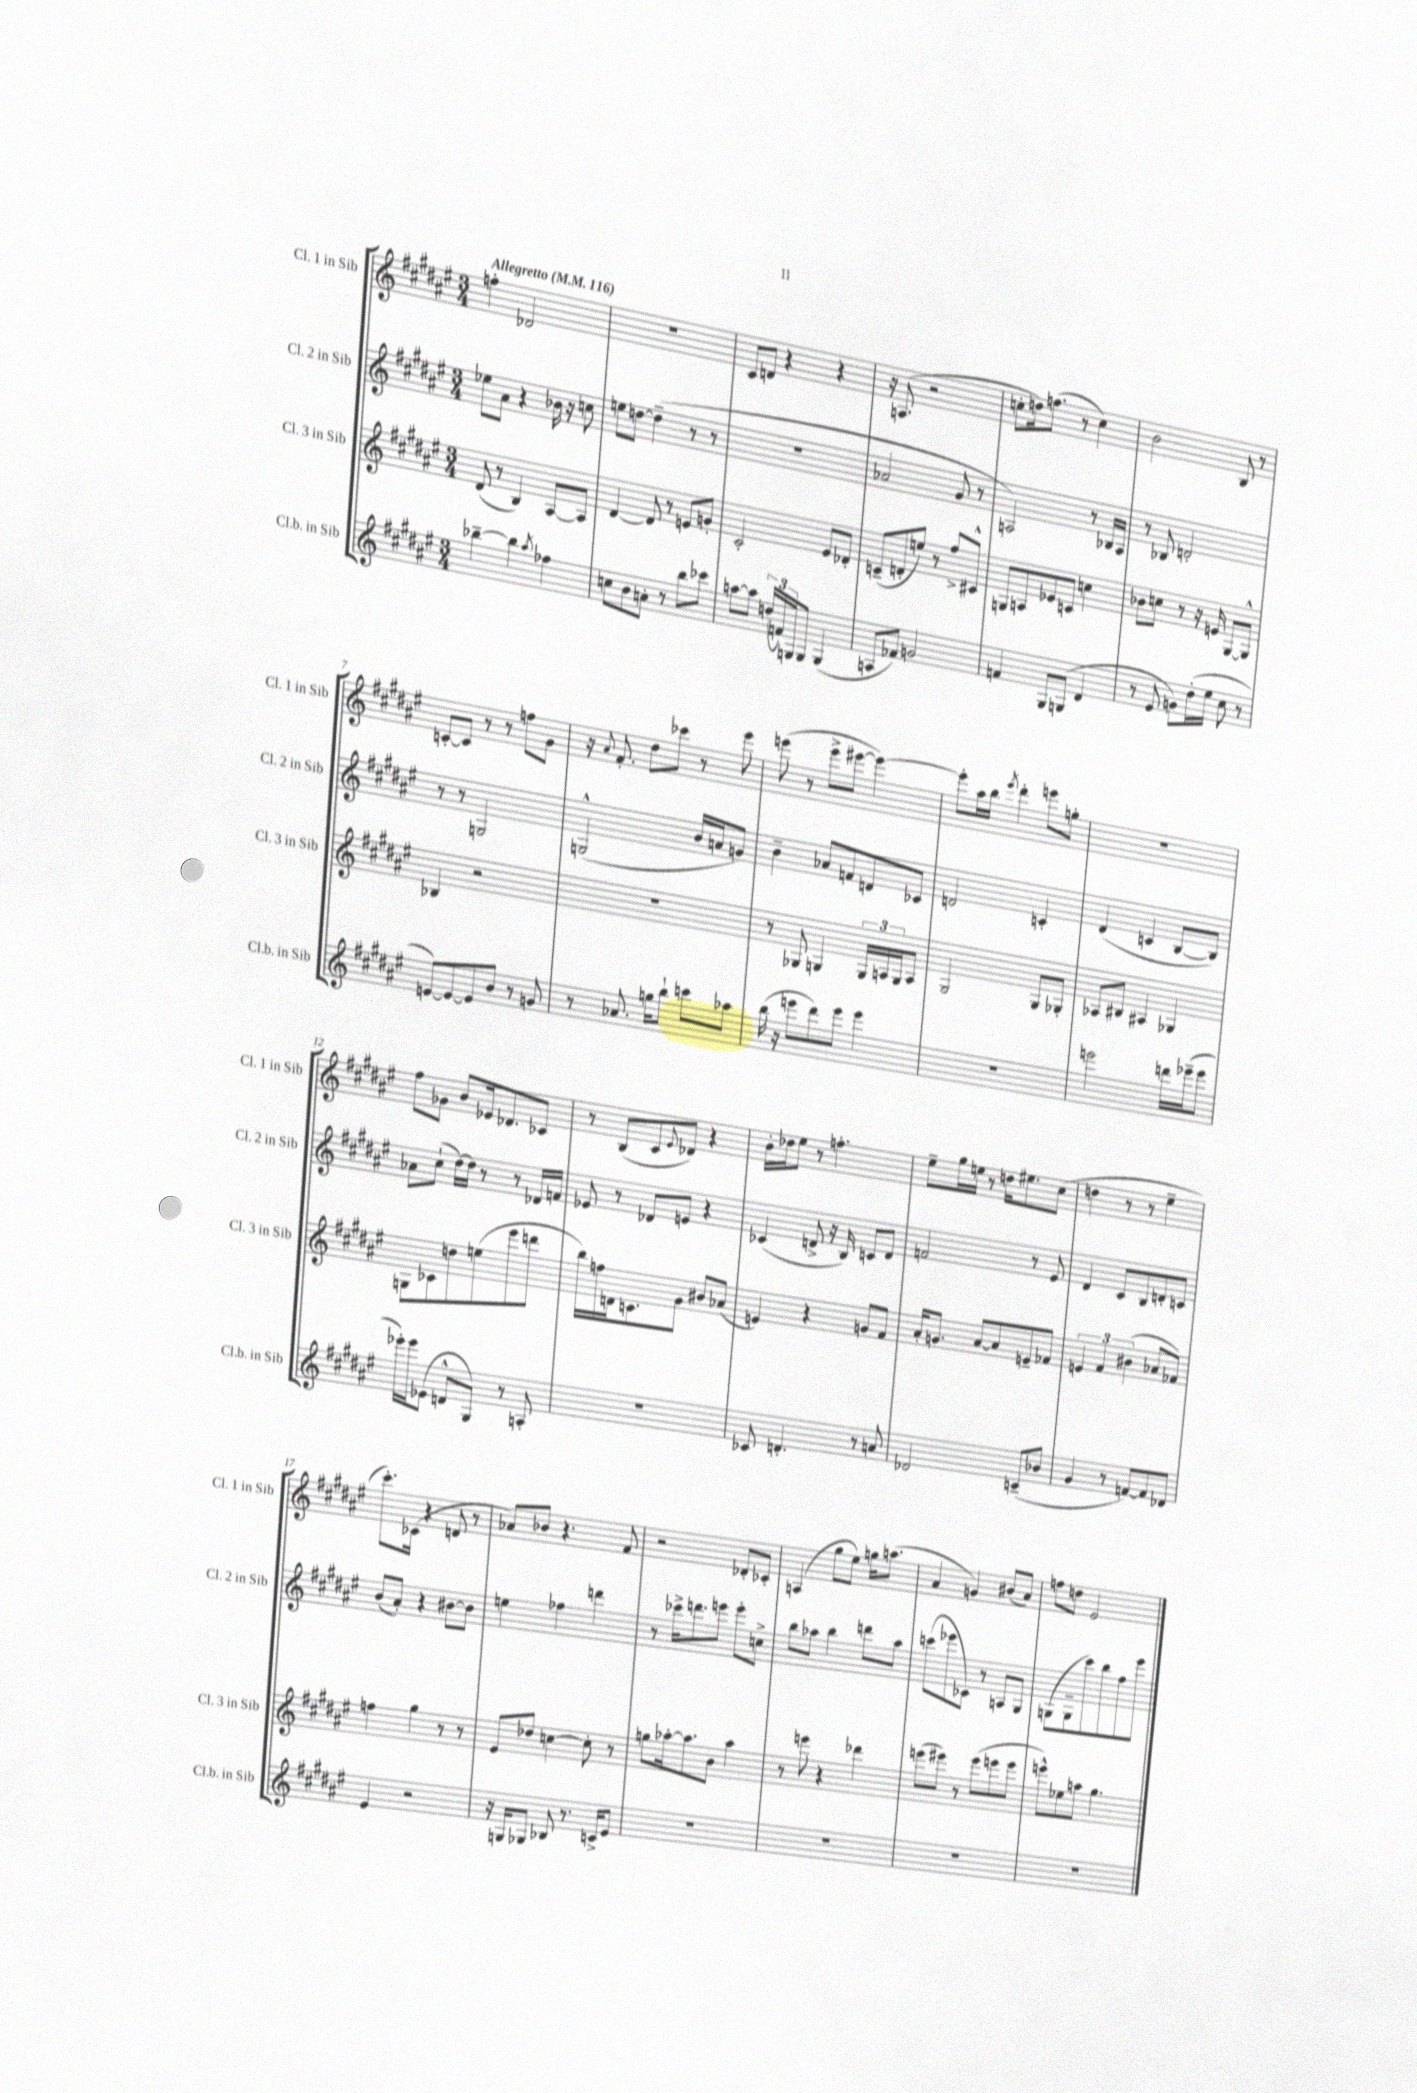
<<
\new StaffGroup <<
\new Staff = "s0" \with { instrumentName = "Cl. 1 in Sib" shortInstrumentName = "Cl. 1 in Sib" } {
    \clef treble \key fis \major \numericTimeSignature \time 3/4 \tempo "Allegretto" 4 = 116
    f''4-. des'2 |
    R2. |
    cis'8 d'8 r4 r4 |
    r16 a8.( r2 |
    c''8-. d''16) f''8.( r8 c''4) |
    b'2 b8 r8 |
    c'8~-. c'8 r8 r8 f''8 gis'8 |
    r16 \appoggiatura { ais'8 } fis'8.-. dis''8 ces'''8 r8 eis'''8 |
    e'''8( r8 e'''8-> eis'''8~ eis'''4~) |
    eis'''8-. ais''16 b''16 \acciaccatura { eis'''8 } dis'''4-. e'''8 g''8-. |
    R2. |
    fis''8 ges'8 b'8 ees'16 des'8. ces'8 |
    r8 b8( cis'8 \appoggiatura { eis'8 } des'8) r4 |
    b'16-. des''16 eis''8 r8 f''4.-. |
    eis''8-- gis''16 e''16 r8 d''16 eis''8. cis''8( |
    d''4 r8 r8 eis''4-- |
    cis'''8.-.) ces'16( r4 d'8 r8 |
    aes'8) bes'8 r4. fis'8 |
    r2 des'8-. ces'8-. |
    a4( gis''8 eis''8) g''16 a''8.( |
    ais'4 g'4) bis'8( ais'8) |
    f''8 d''8 eis'2 \bar "|." |
}
\new Staff = "s1" \with { instrumentName = "Cl. 2 in Sib" shortInstrumentName = "Cl. 2 in Sib" } {
    \clef treble \key fis \major \numericTimeSignature \time 3/4
    ees''8 ais'8 r4 bes'16 r16 c''8 |
    e''8 d''8~ d''4--( r8 r8 |
    R2. |
    aes'2 gis'8 r8 |
    a2) r8 bes16 a16 |
    r8 bes8 d'2-. |
    r8 r8 g2 |
    g2-^( b'16 a'16 g'8) |
    b'4-- aes'8 f'8 d'8 ces'8 |
    d'2 c'4-. |
    dis'4( c'4 b8~ b8) |
    aes'8 cis''8-!( dis''16~) dis''16 r8 r8 des'16 f'16 |
    ees'8 r8 des'8 e'8 r4 |
    ces'4( d'8-> r16 b16) c'8 d'8 |
    f'2 r8 eis'8 |
    dis'4 cis'8 b8 d'8-. c'8 |
    b'8( ais'8-.) r4 bis'8~ bis'8 |
    e''4 fes''4 d'''4 |
    r8 ces'''16-> d'''8. e'''8 e'''8-. c''8-> |
    b''8 aes''8 b''4 d'''8 aes''8 |
    c'''8( ees'''8 ces'8) r8 a8 gis8 |
    g8( g8-- cis'''8) b''8 fis''8 eis'''8 \bar "|." |
}
\new Staff = "s2" \with { instrumentName = "Cl. 3 in Sib" shortInstrumentName = "Cl. 3 in Sib" } {
    \clef treble \key fis \major \numericTimeSignature \time 3/4
    dis'8( r8 b4) ais8~ ais8 |
    dis'4~ dis'8 r8 e'8 g'8-. |
    cis'2-. eis'8 des'8-. |
    c'8--( d'8-. e''8) r8 fis''8-> cis'8-^ |
    g8 a8 ees'8 c'8 c''4 |
    bes'8 c''8 r8 r16 e'16 gis8~ gis8-^ |
    bes4 r2 |
    R2. |
    r8 ges8 g4 \tuplet 3/2 { g16 a16 g16 } a8 |
    gis2 gis8 ges8-. |
    aes8 bis8 ais4 ges4 |
    g8 ces'8 d''8 e''8( eis'''8 d'''8 |
    b''16) f''16 d'16 c'8. gis'8 bis'8 aes'8( |
    e'4) r4 g'8 fis'8 |
    ais'16-. g'8. ais'8~ ais'8 e'8-- fes'8 |
    \tuplet 3/2 { e'4 fis'4 bis'4( } aes'8 fes'8) |
    f''4 gis''4 r8 r8 |
    eis'8 des''8 c''4~ c''8-. r8 |
    g''8 aes''16~-. aes''8. b'8 aes''4 |
    r8 e'''8 r4 des'''4 |
    e'''8( eis'''8) r8 eis'''8( e'''8 e'''8 |
    e'''8-^) ees''8 a''8 gis''4. \bar "|." |
}
\new Staff = "s3" \with { instrumentName = "Cl.b. in Sib" shortInstrumentName = "Cl.b. in Sib" } {
    \clef treble \key fis \major \numericTimeSignature \time 3/4
    bes''4~-- bes''4 \acciaccatura { ais''8 } fes''4 |
    c''8 b'8 a'8-. r8 b''8 ces'''8 |
    a''8~ a''8 \tuplet 3/2 { d''16( f'16) g16 } g8 g4( |
    a8 fes'8) g'2 |
    f'4 gis8 g8( dis'4 |
    r8 eis'8 g'8) dis''16-.( eis''16 cis''8 r8 |
    e'8~) e'8~ e'8 b'8 r8 g'8 |
    r8 aes'8. g''16 b''8-! c'''8 aes''8 |
    b''16( r16 e'''8 dis'''8) e'''8 e'''4 |
    R2. |
    e'''2 d'''16 ees'''16--( ees'''8 |
    ees'''16-.) ees'''16 ees'8( d'8-^ gis8) r8 a8-. |
    R2. |
    ces'8 d'4.-. r8 a'8 |
    des'2 c'8--( bes'8 |
    gis'4 r8 f'8~) f'8 des'8 |
    eis'4 r2 |
    r16 g16 ges8 bes8 r8. c'16-> eis'8 |
    R2. |
    R2. |
    R2. |
    R2. \bar "|." |
}
>>
>>
